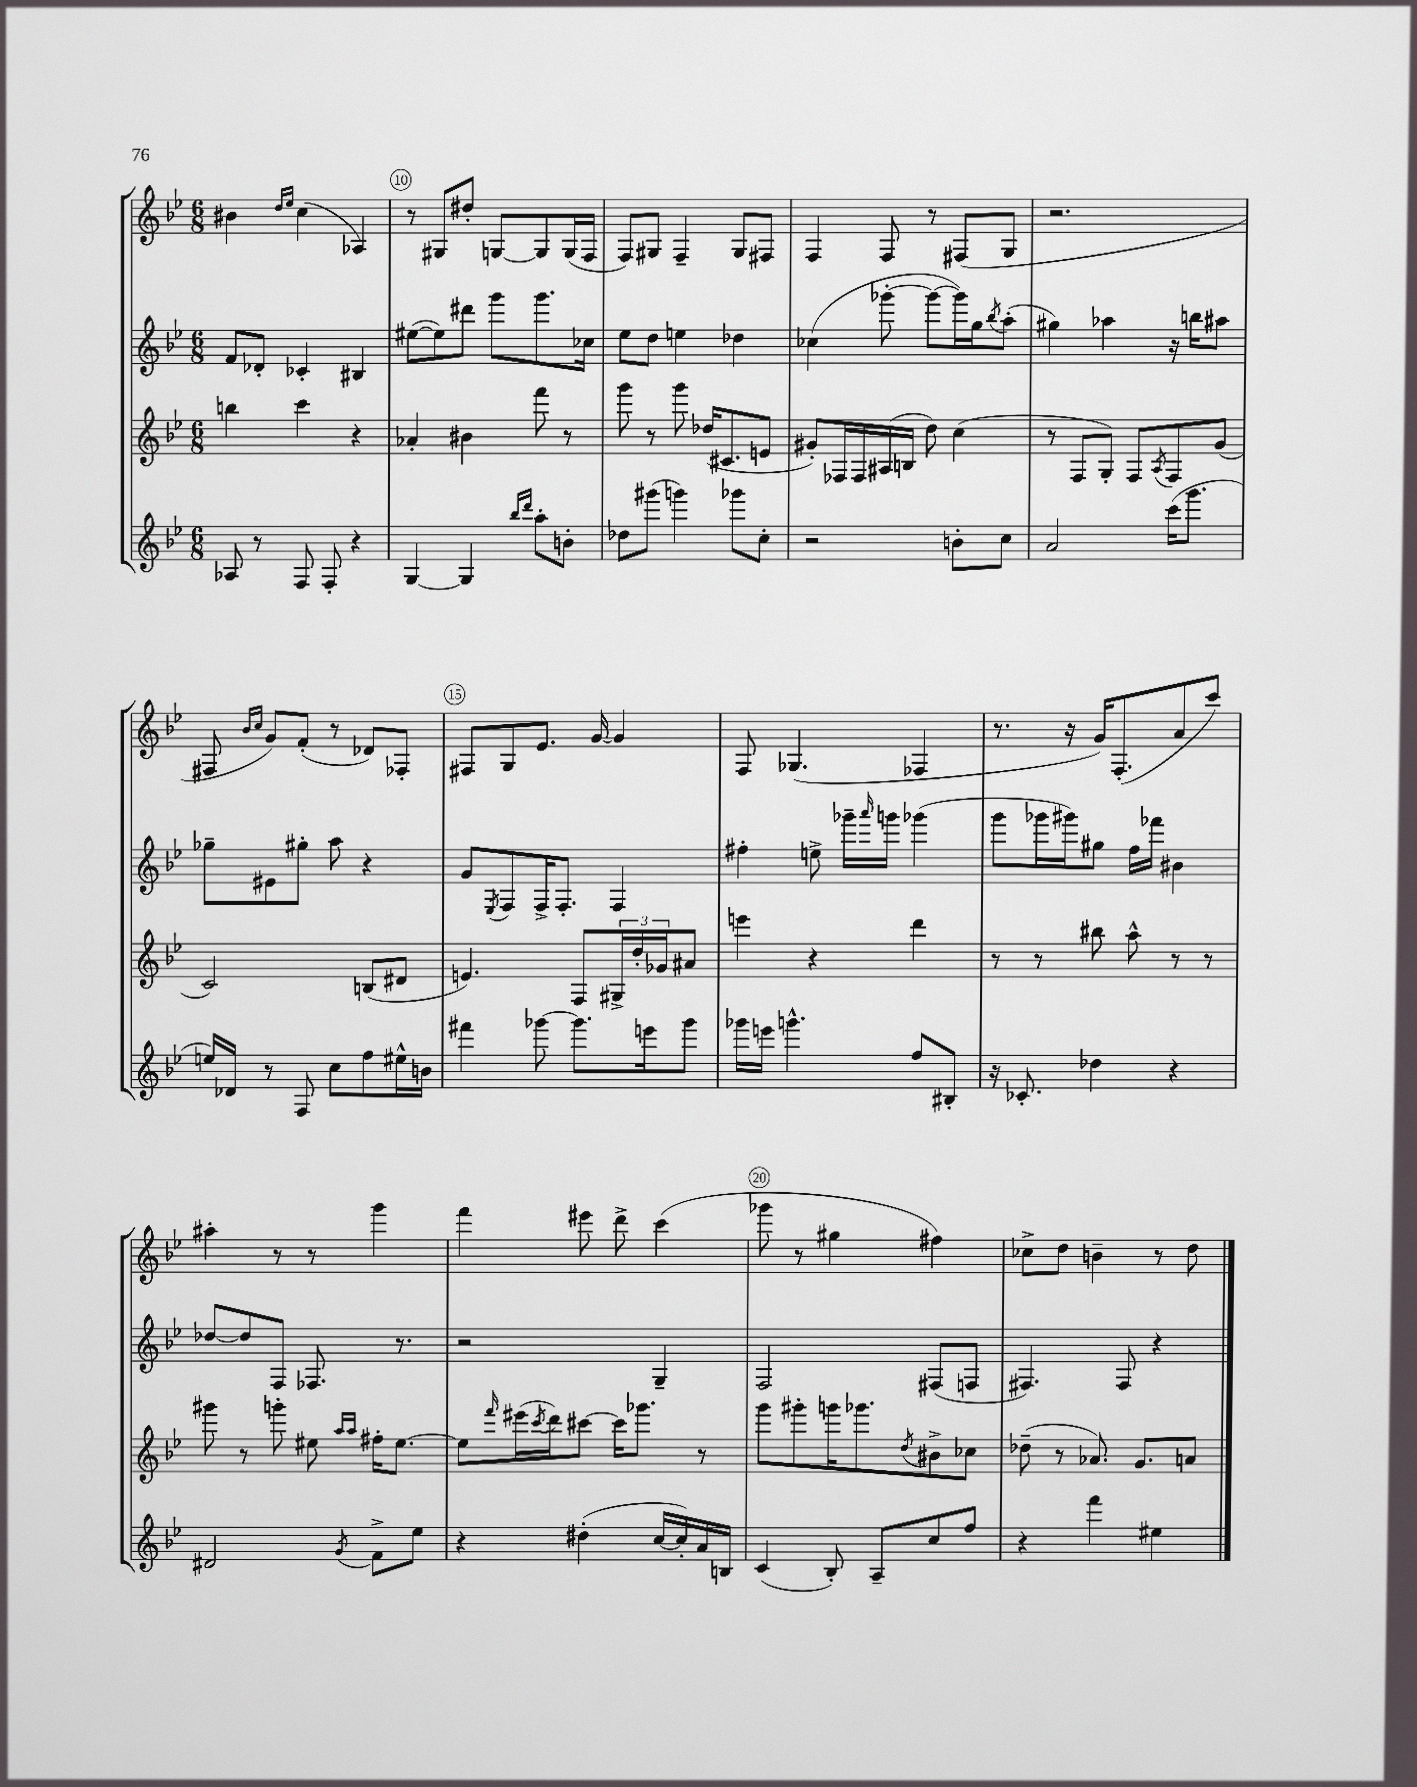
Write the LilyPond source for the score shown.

<<
\new StaffGroup <<
\new Staff = "s0" {
    \clef treble \key bes \major \numericTimeSignature \time 6/8
    bis'4 \grace { d''16 ees''16 } c''4( aes4) |
    r8 gis8 dis''8-. g8~ g8 g16( f16 |
    f8) gis8 f4-- gis8 fis8 |
    f4 f8 r8 fis8( g8 |
    r2. |
    fis8 \grace { bes'16 c''16 } g'8) f'8-.( r8 des'8) fes8-. |
    fis8 g8 ees'8. g'16~ g'4 |
    f8 ges4.( fes4 |
    r8. r16 g'16) f8.-.( a'8 c'''8) |
    ais''4-. r8 r8 g'''4 |
    f'''4 eis'''8 d'''8-> c'''4( |
    ges'''8 r8 gis''4 fis''4) |
    ces''8-> d''8 b'4-- r8 d''8 \bar "|." |
}
\new Staff = "s1" {
    \clef treble \key bes \major \numericTimeSignature \time 6/8
    f'8 des'8-. ces'4-. bis4 |
    eis''8~( eis''8) dis'''8 g'''8 g'''8. ces''16 |
    ees''8 d''8 e''4 des''4 |
    ces''4( ges'''8~-. ges'''8~ ges'''16) g''16 \acciaccatura { bes''8 } a''8-.( |
    gis''4) aes''4 r16 b''16 ais''8 |
    ges''8-- eis'8 gis''8-. a''8 r4 |
    g'8 \acciaccatura { ees8 } f8 f16-> f8.-. f4 |
    fis''4-. e''8-> ges'''16-- \grace { a'''16 } g'''16 ges'''4( |
    g'''8 ges'''16 gis'''16) gis''8 f''16 fes'''16 bis'4 |
    des''8~ des''8 f8 fes8. r8. |
    r2 g4-- |
    f2 fis8( f8 |
    fis4.) fis8 r4 \bar "|." |
}
\new Staff = "s2" {
    \clef treble \key bes \major \numericTimeSignature \time 6/8
    b''4 c'''4 r4 |
    aes'4-. bis'4 f'''8 r8 |
    g'''8 r8 g'''8 des''16( cis'8. e'8 |
    gis'8-.) fes16 fes16 ais16( b16 d''8) c''4( |
    r8 f8 g8-.) f8 \acciaccatura { a8 } f8 g'8( |
    c'2) b8( dis'8 |
    e'4.) f8 \tuplet 3/2 { gis16-> d''16-. ges'16 } ais'8 |
    e'''4 r4 d'''4 |
    r8 r8 bis''8 a''8-^ r8 r8 |
    gis'''8 r8 g'''8-. eis''8 \grace { a''16 a''16 } fis''16-. eis''8.~ |
    eis''8 \grace { f'''16 } eis'''16( \acciaccatura { c'''8 } d'''16) cis'''8~ cis'''16 ges'''8. r8 |
    g'''8 gis'''8-. g'''16 ges'''8. \acciaccatura { d''8 } bis'8-> ces''8 |
    des''8--( r8 aes'8.) g'8. a'8 \bar "|." |
}
\new Staff = "s3" {
    \clef treble \key bes \major \numericTimeSignature \time 6/8
    aes8 r8 f8 f8-. r4 |
    g4~ g4 \grace { bes''16 d'''16 } a''8-. b'8-. |
    des''8 gis'''8( g'''4) ges'''8 c''8-. |
    r2 b'8-. c''8 |
    a'2 c'''16( g'''8. |
    e''16) des'16 r8 f8 c''8 f''8 eis''16-^ b'16 |
    fis'''4 ges'''8~ ges'''8. e'''16 ges'''8 |
    ges'''16 e'''16 g'''4.-^ f''8 bis8-. |
    r16 ces'8.-. des''4 r4 |
    dis'2 \acciaccatura { g'8 } f'8-> ees''8 |
    r4 dis''4-.( c''16~ c''16-.) a'16 b16 |
    c'4( bes8-.) a8-- c''8 f''8 |
    r4 f'''4 eis''4 \bar "|." |
}
>>
>>
\layout { \context { \Score currentBarNumber = #9 \override BarNumber.break-visibility = ##(#f #t #t) barNumberVisibility = #(every-nth-bar-number-visible 5) \override BarNumber.stencil = #(make-stencil-circler 0.1 0.3 ly:text-interface::print) } }
